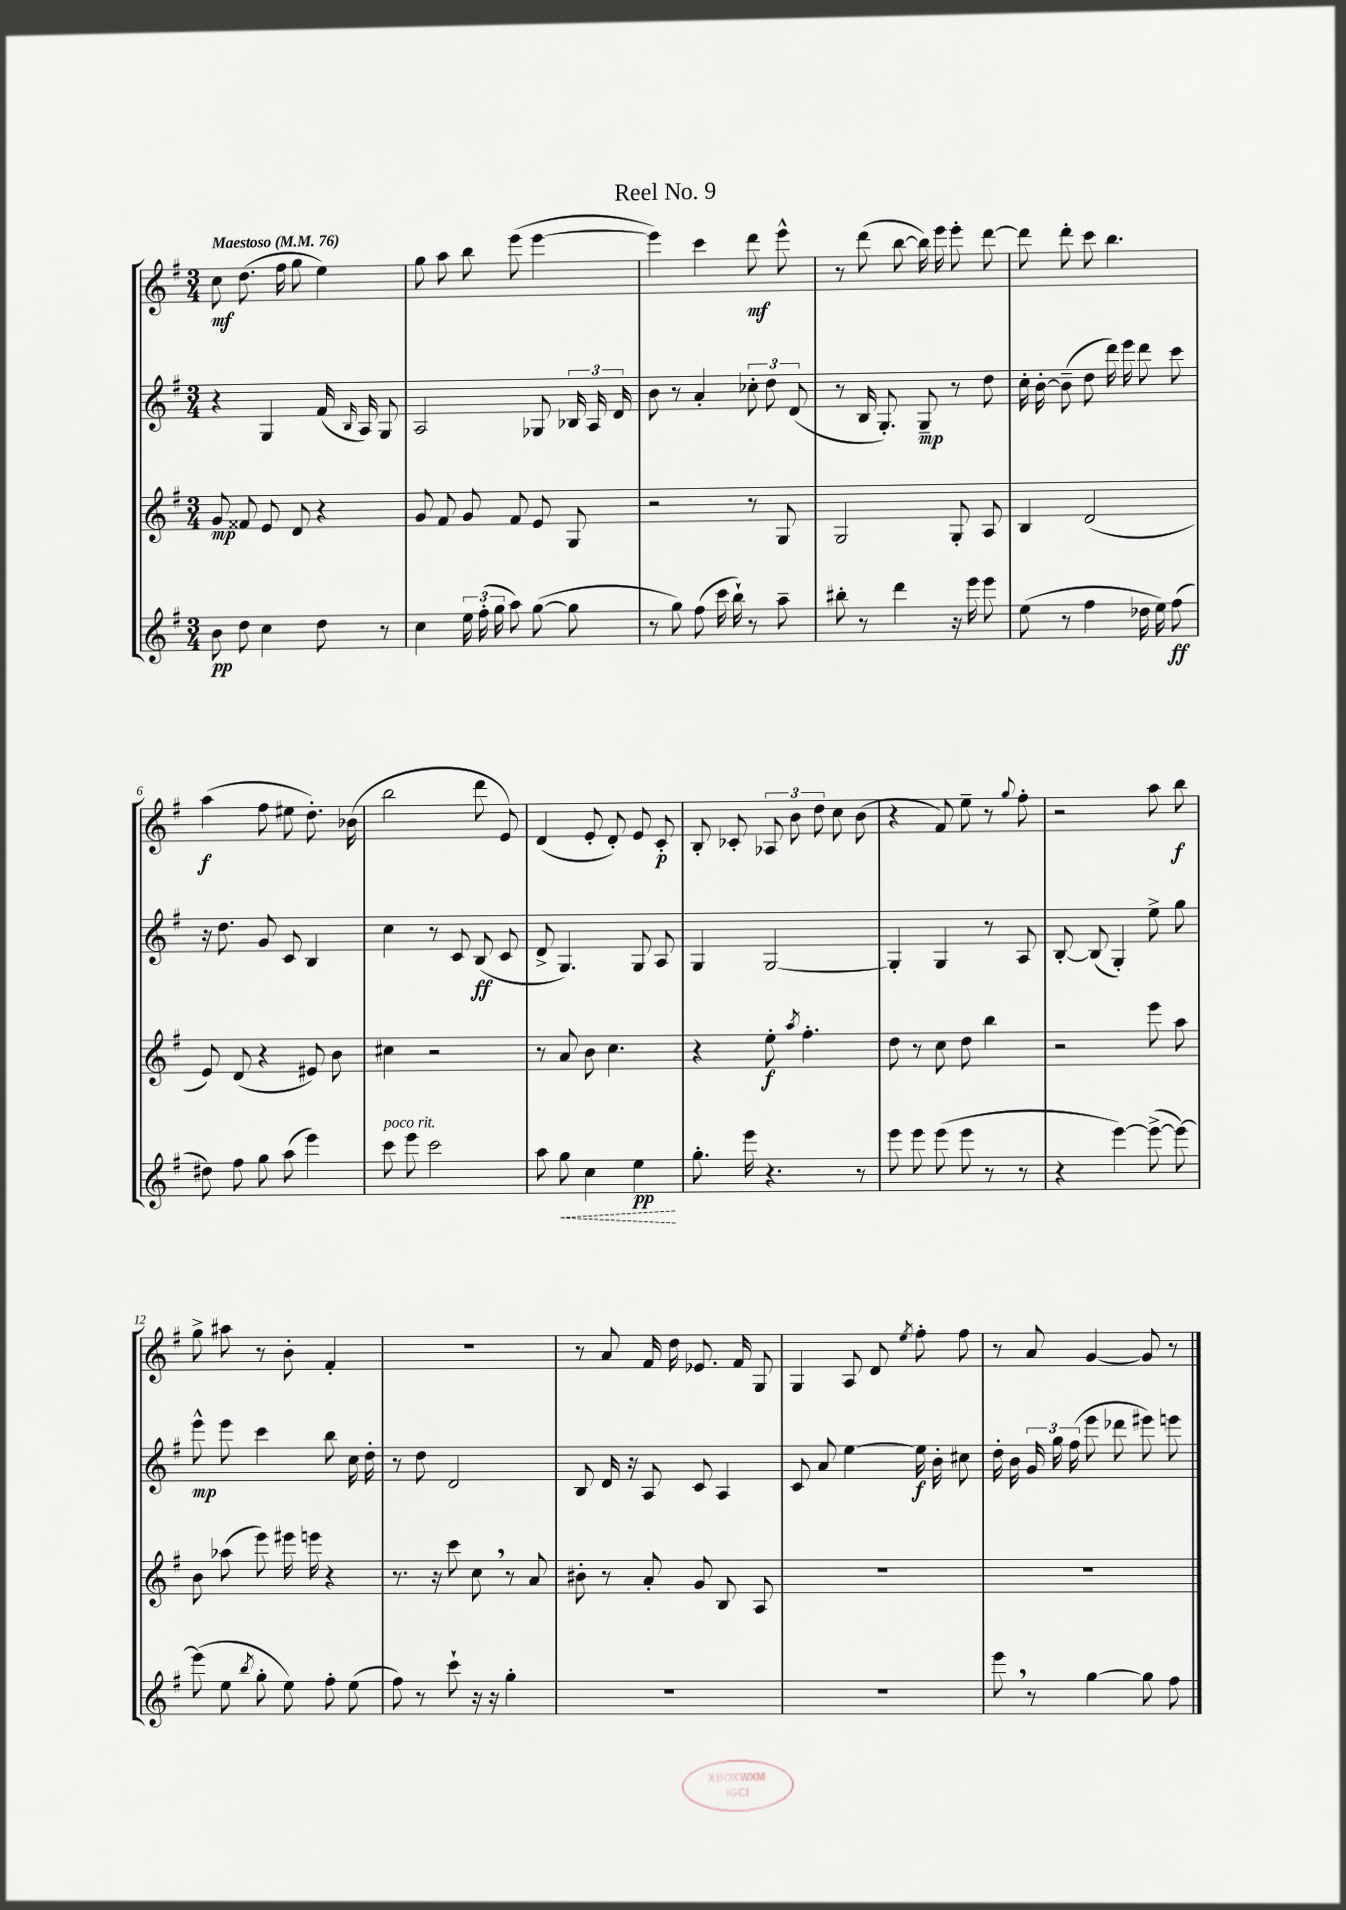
\header { title = "Reel No. 9" }
<<
\new StaffGroup <<
\new Staff = "s0" {
    \clef treble \key g \major \numericTimeSignature \time 3/4 \tempo "Maestoso" 4 = 76
    \autoBeamOff c''8\mf d''8.( fis''16 g''8 e''4) |
    g''8 a''8 b''8 e'''8( e'''4~ |
    e'''4) c'''4 d'''8\mf e'''8-^ |
    r8 d'''8( b''8~ b''16) e'''16 e'''8-. d'''8~ |
    d'''8 d'''8-. c'''8 b''4. |
    a''4\f( fis''8 eis''8 d''8.-.) bes'16( |
    b''2 d'''8 e'8) |
    d'4( e'8-. d'8-.) e'8 c'8-.\p |
    b8-. ces'8-. \tuplet 3/2 { aes8 b'8 d''8 } c''8 b'8( |
    r4 fis'8) e''8-- r8 \appoggiatura { g''8 } fis''8-. |
    r2 a''8 b''8\f |
    g''8-> ais''8 r8 b'8-. fis'4-. |
    R2. |
    r8 a'8 fis'16 d''16 ees'8. fis'16 g8 |
    g4 a8 d'8 \acciaccatura { e''8 } fis''8-. fis''8 |
    r8 a'8 g'4~ g'8 r8 \bar "|." |
}
\new Staff = "s1" {
    \clef treble \key g \major \numericTimeSignature \time 3/4
    \autoBeamOff r4 g4 fis'16( \grace { b16 } a16) g8 |
    a2 ges8 \tuplet 3/2 { bes16 a16 d'16 } |
    b'8 r8 a'4-. \tuplet 3/2 { ces''8-. d''8 d'8( } |
    r8 b16 g8.-.) g8--\mp r8 d''8 |
    c''16-. b'16~-. b'8--( d''8 d'''16) e'''16 d'''8 c'''8 |
    r16 d''8. g'8 c'8 b4 |
    c''4 r8 c'8 b8\ff( c'8 |
    d'8-> g4.) g8 a8 |
    g4 g2~ |
    g4-. g4 r8 a8 |
    b8~-. b8( g4-.) e''8-> g''8 |
    e'''8-^\mp e'''8 c'''4 b''8 c''16 d''16-. |
    r8 d''8 d'2 |
    b8 d'16 r16 a8 c'8 a4 |
    c'8 a'8 e''4~ e''16\f b'16-. cis''8 |
    d''16-. b'16 \tuplet 3/2 { g'16 g''16 fis''16( } e'''8 des'''8 eis'''8) e'''8 \bar "|." |
}
\new Staff = "s2" {
    \clef treble \key g \major \numericTimeSignature \time 3/4
    \autoBeamOff g'8\mp fisis'8 e'8 d'8 r4 |
    g'8 fis'8 g'8 fis'8 e'8 g8 |
    r2 r8 g8 |
    g2 g8-. a8 |
    b4 d'2( |
    e'8) d'8( r4 eis'8) b'8 |
    cis''4 r2 |
    r8 a'8 b'8 c''4. |
    r4 e''8-.\f \acciaccatura { a''8 } fis''4.-. |
    d''8 r8 c''8 d''8 b''4 |
    r2 e'''8 a''8 |
    b'8 aes''8( e'''8) eis'''16 e'''16 r4 |
    r8. r16 c'''8 c''8 \breathe r8 a'8 |
    bis'8-. r8 a'8-. g'8 b8 a8 |
    R2. |
    R2. \bar "|." |
}
\new Staff = "s3" {
    \clef treble \key g \major \numericTimeSignature \time 3/4
    \autoBeamOff b'8\pp d''8 c''4 d''8 r8 |
    c''4 \tuplet 3/2 { e''16 fis''16-.( g''16 } a''8) g''8~( g''8 |
    r8 g''8) fis''8( c'''16 b''16-!) r8 a''8-- |
    bis''8-. r8 d'''4 r16 e'''16 e'''8 |
    e''8( r8 fis''4 des''16 e''16) fis''8\ff( |
    dis''8) fis''8 g''8 a''8( e'''4) |
    c'''8^\markup { \italic "poco rit." } e'''8 c'''2 |
    a''8 \once \override Hairpin.style = #'dashed-line g''8\< c''4 e''4\pp\! |
    g''8.-. e'''16 r4. r8 |
    e'''8 e'''8 e'''8( e'''8 r8 r8 |
    r4 e'''4~) e'''8~->( e'''8~) |
    e'''8( e''8 \acciaccatura { b''8 } g''8-. e''8) fis''8-. e''8( |
    fis''8) r8 c'''8-! r16 r16 g''4-. |
    R2. |
    R2. |
    e'''8 \breathe r8 g''4~ g''8 fis''8 \bar "|." |
}
>>
>>
